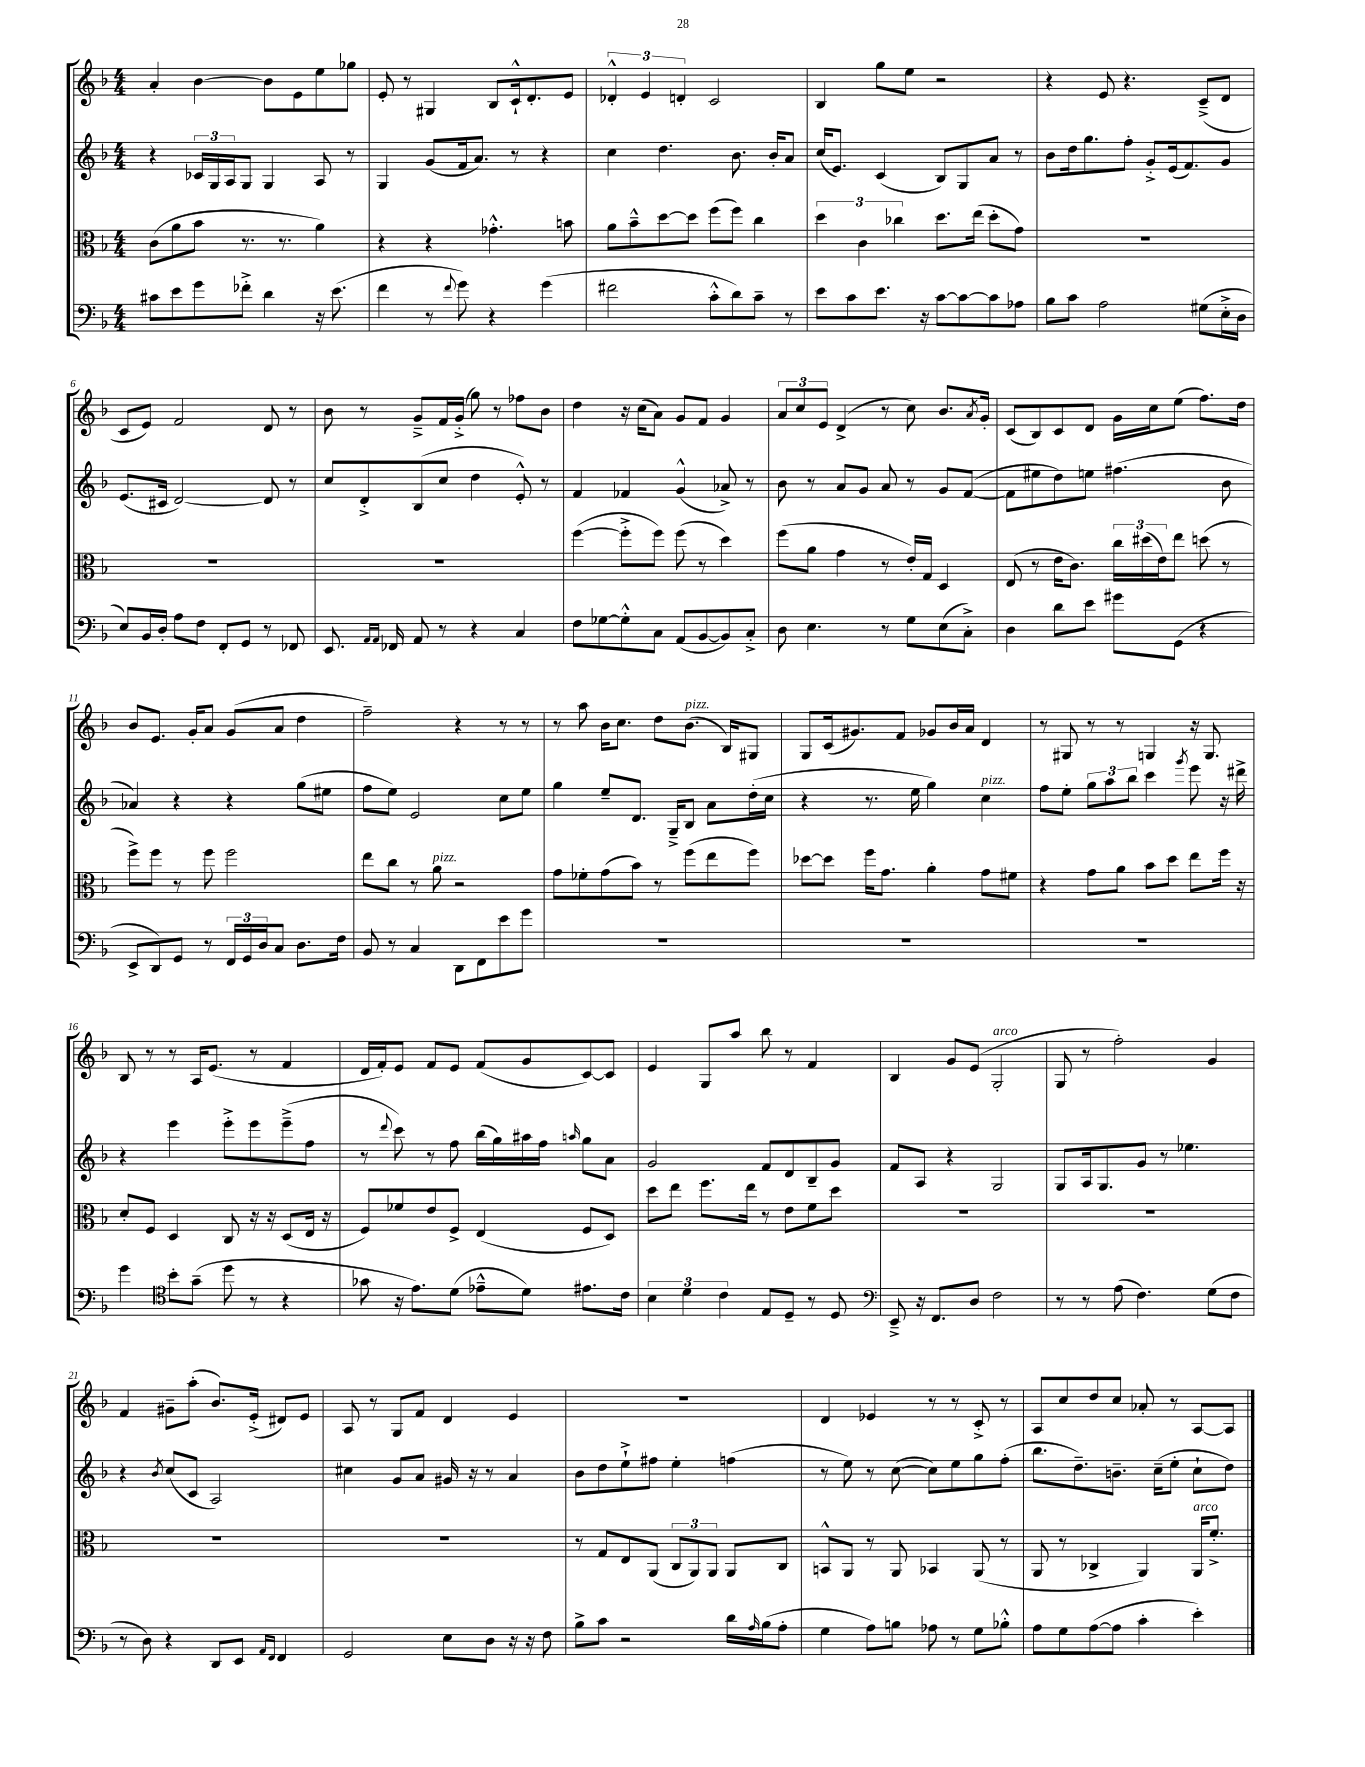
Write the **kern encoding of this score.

**kern	**kern	**kern	**kern
*staff4	*staff3	*staff2	*staff1
*clefF4	*clefC3	*clefG2	*clefG2
*k[b-]	*k[b-]	*k[b-]	*k[b-]
*M4/4	*M4/4	*M4/4	*M4/4
8c#\L	(8c\L	4r	4a'/
8e\	8a\	.	.
8g\	8b-\J	24c-/LL	[4b-\
.	.	24G/	.
.	.	24A/J	.
8f-'^\J	8.r	8G/J	.
4d\	.	4G/	8b-\]L
.	8.r	.	.
.	.	.	8e\
16r	4a\)	8A/	8ee\
(8.e\	.	.	.
.	.	8r	8gg-\J
=	=	=	=
4f\	4r	4G/	8e'/
.	.	.	8r
8r	4r	(8g/L	4G#/
8qqf/	.	.	.
8g\)	.	16f/k	.
.	.	8.a/J)	.
4r	4.g-'^^\	.	8B-/L
.	.	8r	16c`^^/k
.	.	.	8.d'/
(4g\	.	4r	.
.	8b\	.	8e/J
=	=	=	=
2f#\	8a\L	4cc\	6d-'^^/
.	8b-~^^\	.	.
.	.	.	6e/
.	[8dd\	4.dd\	.
.	.	.	6d'/
.	8dd\]J	.	.
8c'^^\L	(8ff\L	.	2c/
8d\)	8ff\J)	8.b-\	.
8c~\J	4cc\	.	.
.	.	16b-'/LK	.
8r	.	8a/J	.
=	=	=	=
8e\L	6dd\	(16cc/LK	4B-/
.	.	8.e/J)	.
8c\	.	.	.
.	6c\	.	.
8.e\J	.	(4c/	8gg\L
.	6cc-\	.	.
.	.	.	8ee\J
16r	.	.	.
[8c\L	8.dd\L	8B-/L)	2r
8c\_	.	8G/	.
.	(16ee\Jk	.	.
8c\]	8dd'\L	8a/J	.
8A-\J	8g\J)	8r	.
=	=	=	=
8B-\L	1r	8b-\L	4r
8c\J	.	16dd\k	.
.	.	8.gg\	.
2A\	.	.	8e/
.	.	8ff'\J	4.r
.	.	8g'^/L	.
.	.	(16e/k	.
.	.	8.f/)	.
(8G#\L	.	.	(8c~^/L
16E'^\L	.	8g/J	8d/J
16D\JJ	.	.	.
=	=	=	=
8E/L)	1r	(8.e/L	8c/L
16BB-/L	.	.	8e/J)
16D'/JJ	.	16c#/Jk	.
8A\L	.	[2d/)	2f/
8F\J	.	.	.
8FF'/L	.	.	.
8GG/J	.	.	.
8r	.	8d/]	8d/
8FF-/	.	8r	8r
=	=	=	=
8.EE/	1r	8cc/L	8b-\
.	.	8d'^/	8r
16qqAA/LL	.	.	.
16qqAA/JJ	.	.	.
16FF-/	.	.	.
8AA/	.	(8B-/	8g~^/L
8r	.	8cc/J	16f/L
.	.	.	(16g'^/JJ
4r	.	4dd\	8gg\)
.	.	.	8r
4C/	.	8e'^^/)	8ff-\L
.	.	8r	8b-\J
=	=	=	=
8F\L	([4ff\	4f/	4dd\
[8G-\	.	.	.
8G-'^^\]	8ff'^\]L	4f-/	16r
.	.	.	(16cc\LK
8C\J	8ff\J)	.	8a\J)
(8AA/L	(8ff\	(4g^^/	8g/L
[8BB-/	8r	.	8f/J
8BB-/])	4dd\)	8a-^/)	4g/
8C'^/J	.	8r	.
=	=	=	=
8D\	(8ff\L	8b-\	12a/L
.	.	.	12cc/
4.E\	8a\J	8r	.
.	.	.	12e/J
.	4g\	8a/L	(4d^/
.	.	8g/J	.
8r	8r	8a/	8r
8G\L	16e'/LL)	8r	8cc\)
.	16G/JJ	.	.
(8E\	4D/	8g/L	8.b-/L
8C'^\J)	.	([8f/J	.
.	.	.	8qa/
.	.	.	16g'/Jk
=	=	=	=
4D\	(8E/	8f\]L	(8c/L
.	8r	8ee#\	8B-/)
8d\L	16e\LK	8dd\)	8c/
.	8.c\J)	.	.
8e\J	.	8ee\J	8d/J
8g#\L	24cc\LL	(4.ff#\	16g\LL
.	(24dd#\	.	.
.	.	.	16cc\J
.	24e\J)	.	.
(8GG\J	8ee\J	.	(8ee\J
4r	(8dd\	.	8.ff\L)
.	8r	8b-\	.
.	.	.	16dd\Jk
=	=	=	=
8EE^/L	8ff^\L)	4a-/)	8b-/L
8DD/)	8ff\J	.	8.e/J
8GG/J	8r	4r	.
.	.	.	16g'/LK
8r	8ff\	.	8a/J
24FF/LL	2ff\	4r	(8g/L
24GG/	.	.	.
24D/J	.	.	.
8C/J	.	.	8a/J
8.D\L	.	(8gg\L	4dd\
.	.	8ee#\J	.
16F\Jk	.	.	.
=	=	=	=
8BB-/	8ee\L	8ff\L	2ff~\)
8r	8cc\J	8ee\J)	.
4C/	8r	2e/	.
.	8a\	.	.
8DD\L	2r	.	4r
8FF\	.	.	.
8e\	.	8cc\L	8r
8g\J	.	8ee\J	8r
=	=	=	=
1r	8g\L	4gg\	8r
.	8f-'\	.	8aa\
.	(8g\	8ee~/L	16b-\LK
.	.	.	8.cc\J
.	8b-\J)	8.d/J	.
.	8r	.	8dd\L
.	.	16G~^/LK	.
.	(8ff\L	8B-/J	(8.b-\J
.	8ee\	8a\L	.
.	.	.	16B-/LK)
.	8ff\J)	(16dd'\L	8G#/J
.	.	16cc\JJ	.
=	=	=	=
1r	[8dd-\L	4r	8G/L
.	8dd-\]J	.	(16c/k
.	.	.	8.g#/)
.	16ff\LK	8.r	.
.	8.g\J	.	.
.	.	.	8f/J
.	.	16ee\	.
.	4a'\	4gg\)	8g-/L
.	.	.	16b-/L
.	.	.	16a/JJ
.	8g\L	4cc\	4d/
.	8f#\J	.	.
=	=	=	=
1r	4r	8ff\L	8r
.	.	8ee'\J	8G#/
.	8g\L	12gg\L	8r
.	.	12aa\	.
.	8a\J	.	8r
.	.	12bb-\J	.
.	8b-\L	4ccc\	4G/
.	8dd\J	.	.
.	.	8qggg/	.
.	8ee\L	8eee\	16r
.	.	.	8.G/
.	16ff\Jk	16r	.
.	16r	16ddd#^\	.
=	=	=	=
4g\	8d'/L	4r	8B-/
.	8F/J	.	8r
*clefC4	*	*	*
8b-'\L	4D/	4eee\	8r
(8g~\J	.	.	16A/LK
.	.	.	(8.e/J
8dd\	8C/	8eee'^\L	.
8r	16r	8eee\	8r
.	16r	.	.
4r	(8D/L	(8eee~^\	4f/
.	16E/Jk	8ff\J	.
.	16r	.	.
=	=	=	=
8g-\	8F/L)	8r	16d/LL
.	.	.	16f'/J)
.	.	8qqddd/	.
16r	8f-/	8ccc\)	8e/J
8.e\L)	.	.	.
.	8e/	8r	8f/L
(8d\J	8F^/J	8ff\	8e/J
8e-~^^\L	(4E/	(16bb-\LL	(8f/L
.	.	16gg\)	.
8d\J)	.	16aa#\	8g/
.	.	16ff\JJ	.
.	.	16qqaa/	.
8.e#\L	8F/L	8gg\L	[8c/)
.	8D/J)	8a\J	8c/]J
16c\Jk	.	.	.
=	=	=	=
6B-\	8dd\L	2g/	4e/
.	8ee\J	.	.
6d\	.	.	.
.	8.ff\L	.	8G/L
6c\	.	.	.
.	.	.	8aa/J
.	16ee\Jk	.	.
8E/L	8r	8f/L	8bb-\
8D~/J	8e\L	8d/	8r
8r	8f\	8B-~/	4f/
8D/	8dd\J	8g/J	.
=	=	=	=
*clefF4	*	*	*
8EE~^/	1r	8f/L	4B-/
16r	.	8A/J	.
8.FF/L	.	.	.
.	.	4r	8g/L
8D/J	.	.	(8e/J
2F\	.	2G/	2G'/
=	=	=	=
8r	1r	8G/L	8G/
8r	.	16A/k	8r
.	.	8.G/	.
(8A\	.	.	2ff'\)
4.F\)	.	8g/J	.
.	.	8r	.
.	.	4.ee-\	.
(8G\L	.	.	4g/
8F\J	.	.	.
=	=	=	=
8r	1r	4r	4f/
8D\)	.	.	.
.	.	8qb-/	.
4r	.	(8cc/L	8g#~\L
.	.	8c/J	(8aa'\J
8DD/L	.	2A/)	8.b-/L)
8EE/J	.	.	.
.	.	.	(16e'^/Jk
16qqAA/LL	.	.	.
16qqFF/JJ	.	.	.
4FF/	.	.	8d#/L)
.	.	.	8e/J
=	=	=	=
2GG/	1r	4cc#\	8A/
.	.	.	8r
.	.	8g/L	8G/L
.	.	8a/J	8f/J
8E\L	.	16g#/	4d/
.	.	16r	.
8D\J	.	8r	.
16r	.	4a/	4e/
16r	.	.	.
8F\	.	.	.
=	=	=	=
8B-^\L	8r	8b-\L	1r
8c\J	8G/L	8dd\	.
2r	8E/	8ee`^\	.
.	(8AA/J	8ff#\J	.
.	12C/L	4ee'\	.
.	12AA/)	.	.
.	12AA/J	.	.
16d\LL	8AA/L	(4ff\	.
16qqA/	.	.	.
(16B-\J	.	.	.
8A'\J	8C/J	.	.
=	=	=	=
4G\	8BB^^/L	8r	4d/
.	8AA/J	8ee\)	.
8A\L)	8r	8r	4e-/
8B\J	8AA/	([8cc\	.
8A-\	4BB-/	8cc\]L)	8r
8r	.	8ee\	8r
8G\L	(8AA/	8gg\	8c'^/
8B-'^^\J	8r	(8ff'\J	8r
=	=	=	=
8A\L	8AA/	8.bb-\L	8A/L
8G\	8r	.	8cc/
.	.	8.dd~\)	.
([8A\	4C-^/	.	8dd/
8A\]J	.	8.b~\J	8cc/J
4c'\	4AA/)	.	8a-'/
.	.	(16cc~\LK	.
.	.	8ee'\J	8r
4e'\)	16AA/LK	8cc`\L	[8A/L
.	8.f'^/J	.	.
.	.	8dd\J)	8A/]J
==	==	==	==
*-	*-	*-	*-
